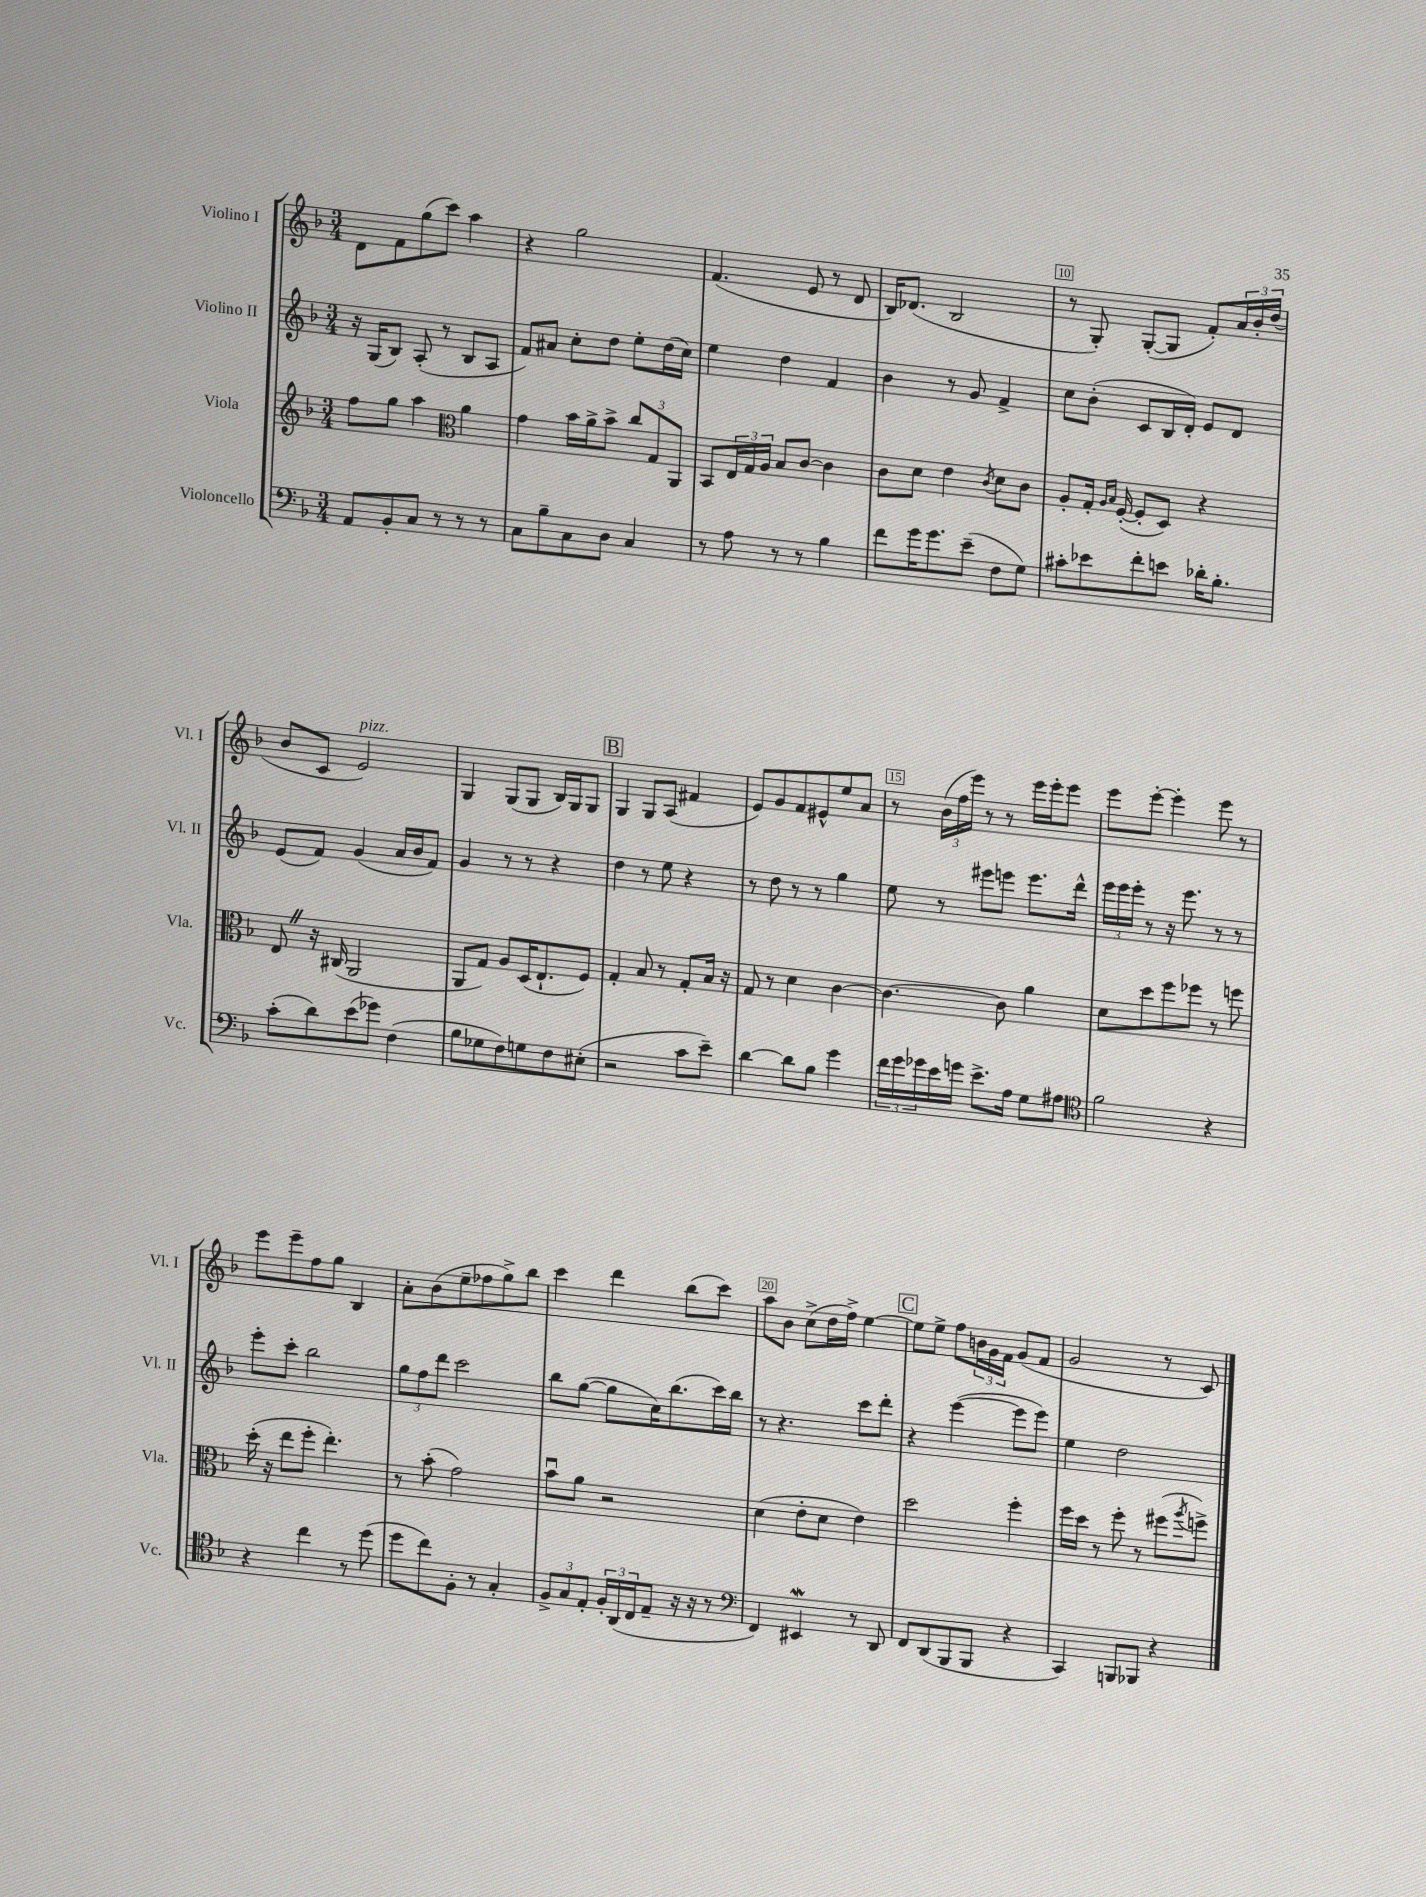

**kern	**kern	**kern	**kern
*staff4	*staff3	*staff2	*staff1
*clefF4	*clefG2	*clefG2	*clefG2
*k[b-]	*k[b-]	*k[b-]	*k[b-]
*M3/4	*M3/4	*M3/4	*M3/4
8AA	8ff	16r	8d
.	.	(16G	.
8BB-'	8gg	8B-)	8f
8C	4aa	(8A'	(8gg
8r	.	8r	8ccc)
*	*clefC3	*	*
8r	4a	8B-	4aa
8r	.	8A	.
=	=	=	=
8C	4g	8f)	4r
8B-~	.	8a#	.
8C	16b-	8cc'	2gg
.	16a^	.	.
8D	8b-^	8dd	.
4C	12cc	8ee'	.
.	12G	.	.
.	.	(16dd	.
.	12AA	.	.
.	.	16cc)	.
=	=	=	=
8r	8BB-	4ee	(4.f
8A	24E	.	.
.	24G	.	.
.	24A	.	.
8r	8B-	4dd	.
8r	[8c	.	8e
4B-	4c]	4f	8r
.	.	.	8d
=	=	=	=
8f	8c	4b-	16B-)
.	.	.	(8.d-
16g	8d	.	.
8.g	.	.	.
.	4e	8r	2B-
(8e~	.	8g	.
.	8qc	.	.
8F	8d	4f^	.
8G)	8c	.	.
=	=	=	=
8c#'	8A'	8cc	8r
8e-	16G'	(8b-'	8G')
.	16qqA	.	.
.	16qqB-	.	.
.	([16F'	.	.
8f'	8F']	8c	([8G'
8e	8D)	16B-	8G]
.	.	16d')	.
16d-'	4r	8e	8f')
8.B-'	.	.	.
.	.	8d	24a
.	.	.	24b-'
.	.	.	(24dd
=	=	=	=
(8c'	8E	(8e	8b-
8d)	16r	8f)	8c
.	(16C#	.	.
(8e	2AA	(4g	2e)
8g-)	.	.	.
(4F	.	16a	.
.	.	16b-	.
.	.	8f)	.
=	=	=	=
8B-	8AA	4g	4G
8G-	8G)	.	.
8F)	8A	8r	(8G
8G	(16D	8r	8G
.	8.E`	.	.
8F	.	4r	16B-)
.	.	.	16G
(8E#'	8F)	.	8G
=	=	=	=
2r	4G'	4dd	4G
.	8B-	8r	8G
.	8r	8ee	(8A
8c	8G'	4r	4f#
8e~)	16B-	.	.
.	16r	.	.
=	=	=	=
[4d	8G	8r	8e)
.	8r	8dd	8g
8d]	4d	8r	8f
8B-	.	8r	8e#^^
4g	[4c	4gg	8ee
.	.	.	8a
=	=	=	=
24f	4.c_	8ee	8r
24g	.	.	.
24g-	.	.	.
16e	.	8r	(24b-
.	.	.	24ff
16g	.	.	.
.	.	.	24eee)
8.e^	.	8eee#	8r
.	8c]	8eee	8r
16A	.	.	.
8G	4a	8.eee	16eee
.	.	.	16eee'
8A#	.	.	8eee
.	.	16ddd^^	.
=	=	=	=
*clefC4	*	*	*
2f	8d	24eee	8eee
.	.	24eee	.
.	.	24eee'	.
.	8dd	8r	[8eee'
.	8ff	16r	4eee']
.	.	8.eee	.
.	8ff-	.	.
4r	8r	8r	8eee
.	8ff	8r	8r
=	=	=	=
4r	(16dd'	8eee'	8eee
.	16r	.	.
.	8ee	8ccc'	8eee~
4cc	8ff'	2bb-	8ff
.	4.ee')	.	8gg
8r	.	.	4B-
(8dd	.	.	.
=	=	=	=
8dd	8r	12gg	8a'
.	.	12ff	.
8cc)	(8b-'	.	(8b-
.	.	12ddd	.
8F'	2g)	2ccc	8ee~
8r	.	.	8ff-
4G'	.	.	8gg^)
.	.	.	8bb-
=	=	=	=
12F^	8b-u	8bb-	4ccc
12G	.	.	.
.	8a	([8gg	.
12E'	.	.	.
24F'	2r	8gg]	4ddd
(24AA	.	.	.
24C	.	.	.
8E~	.	16cc)	.
.	.	(8.bb-	.
16r	.	.	(8bb-
16r	.	.	.
8r	.	16ccc)	8ccc)
.	.	16bb-	.
=	=	=	=
*clefF4	*	*	*
4FF)	(4d	8r	8aa
.	.	4.r	8b-
4EE#	8e'	.	(8cc^
.	8d	.	16dd
.	.	.	16ff^)
8r	4e)	8ccc	[4ee
8DD	.	8ddd'	.
=	=	=	=
8FF	2dd	4r	8ee]
(8DD	.	.	8ee^
8BBB-	.	([4eee	8ff
8BBB-	.	.	24b
.	.	.	24g
.	.	.	24f
4r	4ff'	8eee]	(8g
.	.	8eee)	8f
=	=	=	=
4CC)	16ff	4ee	2g
.	16dd	.	.
.	8r	.	.
8BBB	8ff'	2dd	.
8BBB-	8r	.	.
4r	(8ff#	.	8r
.	8qaa	.	.
.	8ff^)	.	8c)
==	==	==	==
*-	*-	*-	*-
